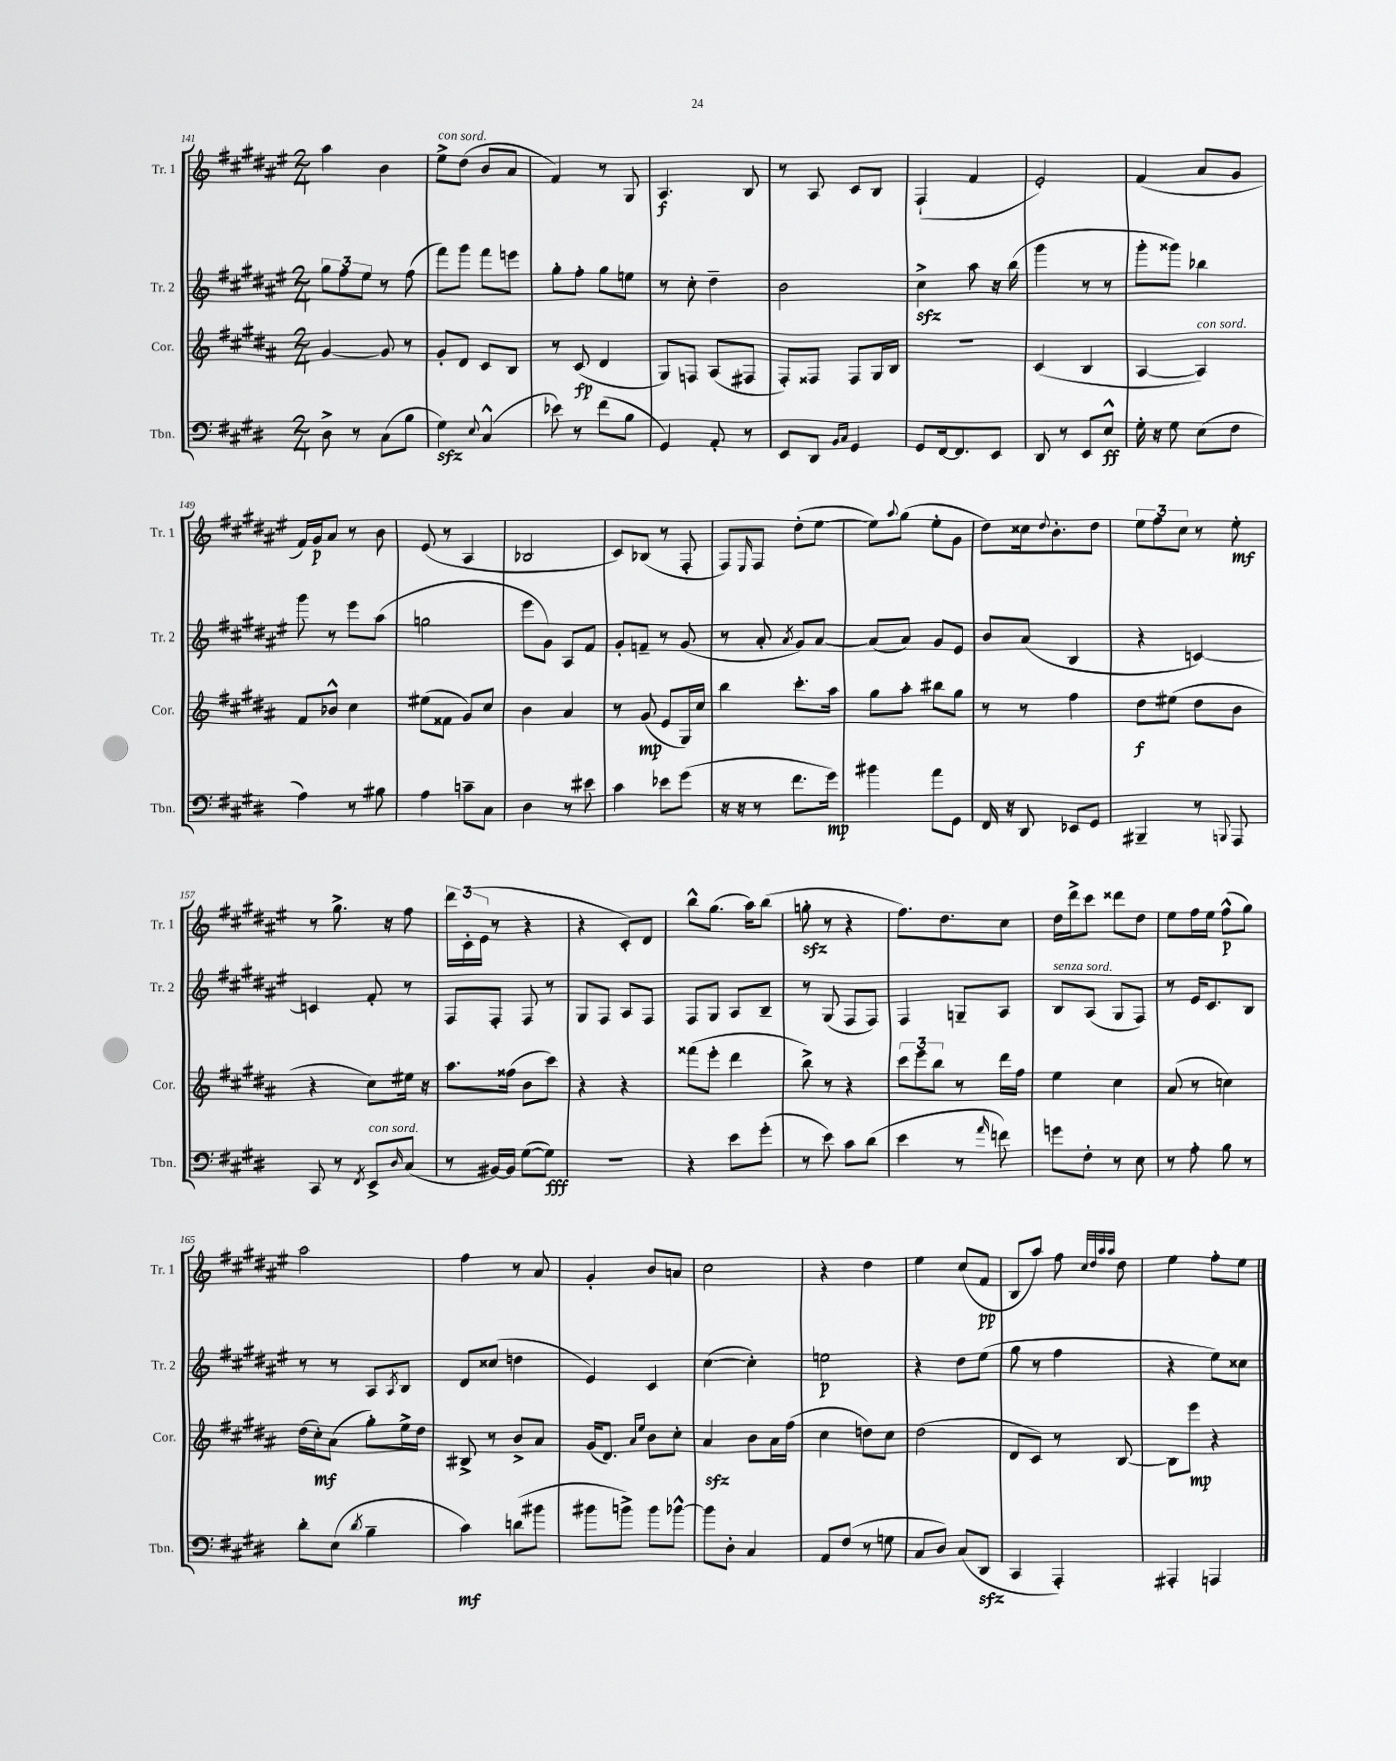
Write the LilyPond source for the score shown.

<<
\new StaffGroup <<
\new Staff = "s0" \with { instrumentName = "Tr. 1" shortInstrumentName = "Tr. 1" } {
    \clef treble \key fis \major \numericTimeSignature \time 2/4
    ais''4 b'4 |
    eis''8->^\markup { \italic "con sord." } dis''8( b'8 ais'8 |
    fis'4) r8 gis8 |
    ais4.\f b8 |
    r8 ais8 cis'8 b8 |
    fis4-!( fis'4 |
    eis'2-.) |
    fis'4( ais'8 gis'8 |
    fis'16) gis'16\p ais'8 r8 b'8 |
    eis'8( r8 ais4 |
    bes2 |
    cis'8) bes8( r8 fis8-. |
    fis8) \grace { eis16 } fis8 dis''8-.( eis''8~ |
    eis''8) \appoggiatura { ais''8 } gis''8( eis''8-. gis'8 |
    dis''8) cisis''16 \appoggiatura { dis''8 } b'8.-. dis''8 |
    \tuplet 3/2 { eis''8 fis''8 cis''8 } r8 eis''8-.\mf |
    r8 gis''8.-> r16 fis''8 |
    \tuplet 3/2 { dis'''16 cis'16-.( eis'16 } r8 r4 |
    r4 cis'8-.) dis'8 |
    b''8-^ gis''8.( ais''16) b''8( |
    g''8-.\sfz r8 r4 |
    fis''8.) dis''8. cis''8 |
    dis''16 dis'''16-> cis'''8 disis'''8 dis''8 |
    eis''8 fis''16 eis''16 fis''8-^\p( gis''8) |
    ais''2 |
    fis''4 r8 ais'8 |
    gis'4-. b'8 a'8 |
    cis''2 |
    r4 dis''4 |
    eis''4 cis''8( fis'8\pp |
    b8 ais''8) fis''8 \grace { cis''32 dis''32 ais''32 ais''32 } dis''8 |
    eis''4 fis''8-. eis''8 \bar "|." |
}
\new Staff = "s1" \with { instrumentName = "Tr. 2" shortInstrumentName = "Tr. 2" } {
    \clef treble \key fis \major \numericTimeSignature \time 2/4
    \tuplet 3/2 { gis''8 fis''8 eis''8 } r8 fis''8( |
    fis'''8) gis'''8 fis'''8 e'''8 |
    gis''8-. fis''8-. gis''8 e''8 |
    r8 cis''8-. dis''4-- |
    b'2 |
    cis''4->\sfz ais''8 r16 b''16( |
    gis'''4 r8 r8 |
    gis'''8-. gisis'''8) bes''4 |
    gis'''8 r8 eis'''8 ais''8( |
    g''2 |
    eis'''8 gis'8) ais8 fis'8 |
    gis'8-. f'8-- r8 gis'8( |
    r8 ais'8-. \acciaccatura { ais'8 } gis'8) ais'8~ |
    ais'8( ais'8) gis'8 eis'8 |
    b'8 ais'8( b4 |
    r4 c'4~) |
    c'4 fis'8-. r8 |
    fis8 fis8-. fis8 r8 |
    gis8 fis8 ais8 fis8 |
    fis8 gis8 ais8 b8-- |
    r8 gis8( fis8 fis8) |
    fis4 g8-- ais8 |
    b8^\markup { \italic "senza sord." } ais8( gis8 fis8) |
    r8 eis'16 cis'8. b8 |
    r8 r8 ais8 \acciaccatura { ais8 } b8 |
    dis'8 cisis''8( d''4 |
    eis'4) cis'4 |
    cis''4~( cis''4-.) |
    e''2\p |
    r4 dis''8 eis''8( |
    gis''8 r8 fis''4 |
    r4 eis''8) cisis''8 \bar "|." |
}
\new Staff = "s2" \with { instrumentName = "Cor." shortInstrumentName = "Cor." } {
    \clef treble \key b \major \numericTimeSignature \time 2/4
    gis'4~ gis'8 r8 |
    gis'8-. dis'8 cis'8 b8 |
    r8 cis'8\fp( dis'4 |
    gis8) f8 ais8( fis8 |
    fis8-.) fisis8 fisis8 gis16 b16 |
    R2 |
    cis'4( b4 |
    ais4~ ais4^\markup { \italic "con sord." }) |
    fis'8 bes'8-^ cis''4 |
    eis''8( fisis'8 gis'8) cis''8 |
    b'4 ais'4 |
    r8 gis'8\mp( e'8 gis16) cis''16 |
    b''4 cis'''8.-. ais''16 |
    gis''8 ais''8-. bis''8 gis''8 |
    r8 r8 fis''4 |
    dis''8\f eis''8( dis''8 b'8 |
    r4 cis''8) eis''16 r16 |
    ais''8. fisis''16( b'8 cis'''8) |
    r4 r4 |
    fisis'''8( e'''8-. dis'''4 |
    b''8->) r8 r4 |
    \tuplet 3/2 { cis'''8 e'''8 b''8 } r8 dis'''16 fis''16 |
    e''4 cis''4 |
    ais'8( r8 c''4) |
    dis''16( cis''16-.\mf) ais'8( gis''8-.) e''16-> dis''16 |
    bis8-> r8 b'8-> ais'8 |
    gis'16( dis'8.) \grace { ais'16 e''16 } b'8 cis''8-. |
    ais'4\sfz b'8 ais'16 fis''16( |
    cis''4 d''8) cis''8 |
    dis''2( |
    dis'8 cis'8) r8 b8~ |
    b8 e'''8\mp r4 \bar "|." |
}
\new Staff = "s3" \with { instrumentName = "Tbn." shortInstrumentName = "Tbn." } {
    \clef bass \key e \major \numericTimeSignature \time 2/4
    dis8-> r8 cis8( b8 |
    gis4\sfz) \appoggiatura { e8 } cis4-^( |
    ees'8) r8 fis'8( b8 |
    gis,4) a,8-. r8 |
    e,8 dis,8 \grace { b,16 cis16 } gis,4 |
    gis,8 fis,16~ fis,8. e,8 |
    dis,8 r8 e,8 e8-^\ff |
    gis16-. r16 gis8 e8( fis8 |
    a4) r8 bis8 |
    a4 c'8-- cis8 |
    dis4 r8 eis'8 |
    cis'4 ees'8 gis'8( |
    r16 r16 r8 fis'8. gis'16\mp) |
    bis'4 a'8 gis,8 |
    fis,16 r16 dis,8 ees,8 gis,8 |
    bis,,4-- r8 \appoggiatura { b,,8 } a,,8 |
    cis,8 r8 \acciaccatura { fis,8 } e,8->^\markup { \italic "con sord." } \grace { dis16 } cis8( |
    r8 bis,16~) bis,16 gis8~( gis8\fff) |
    R2 |
    r4 e'8 gis'8-.( |
    r8 e'8) cis'8 dis'8( |
    e'4 r8 \grace { a'16 } f'8) |
    g'8 fis8-. r8 e8 |
    r8 a8-. b8 r8 |
    dis'8-. e8( \acciaccatura { dis'8 } b4-- |
    cis'4\mf) d'8( bis'8 |
    bis'8 b'8->) b'8 bes'8~-^ |
    bes'8 dis8-. cis4 |
    a,8 fis8( r8 g8 |
    cis8 dis8) cis8( dis,8\sfz |
    cis,4 a,,4-.) |
    ais,,4-. a,,4 \bar "|." |
}
>>
>>
\layout { \context { \Score currentBarNumber = #141 } }
